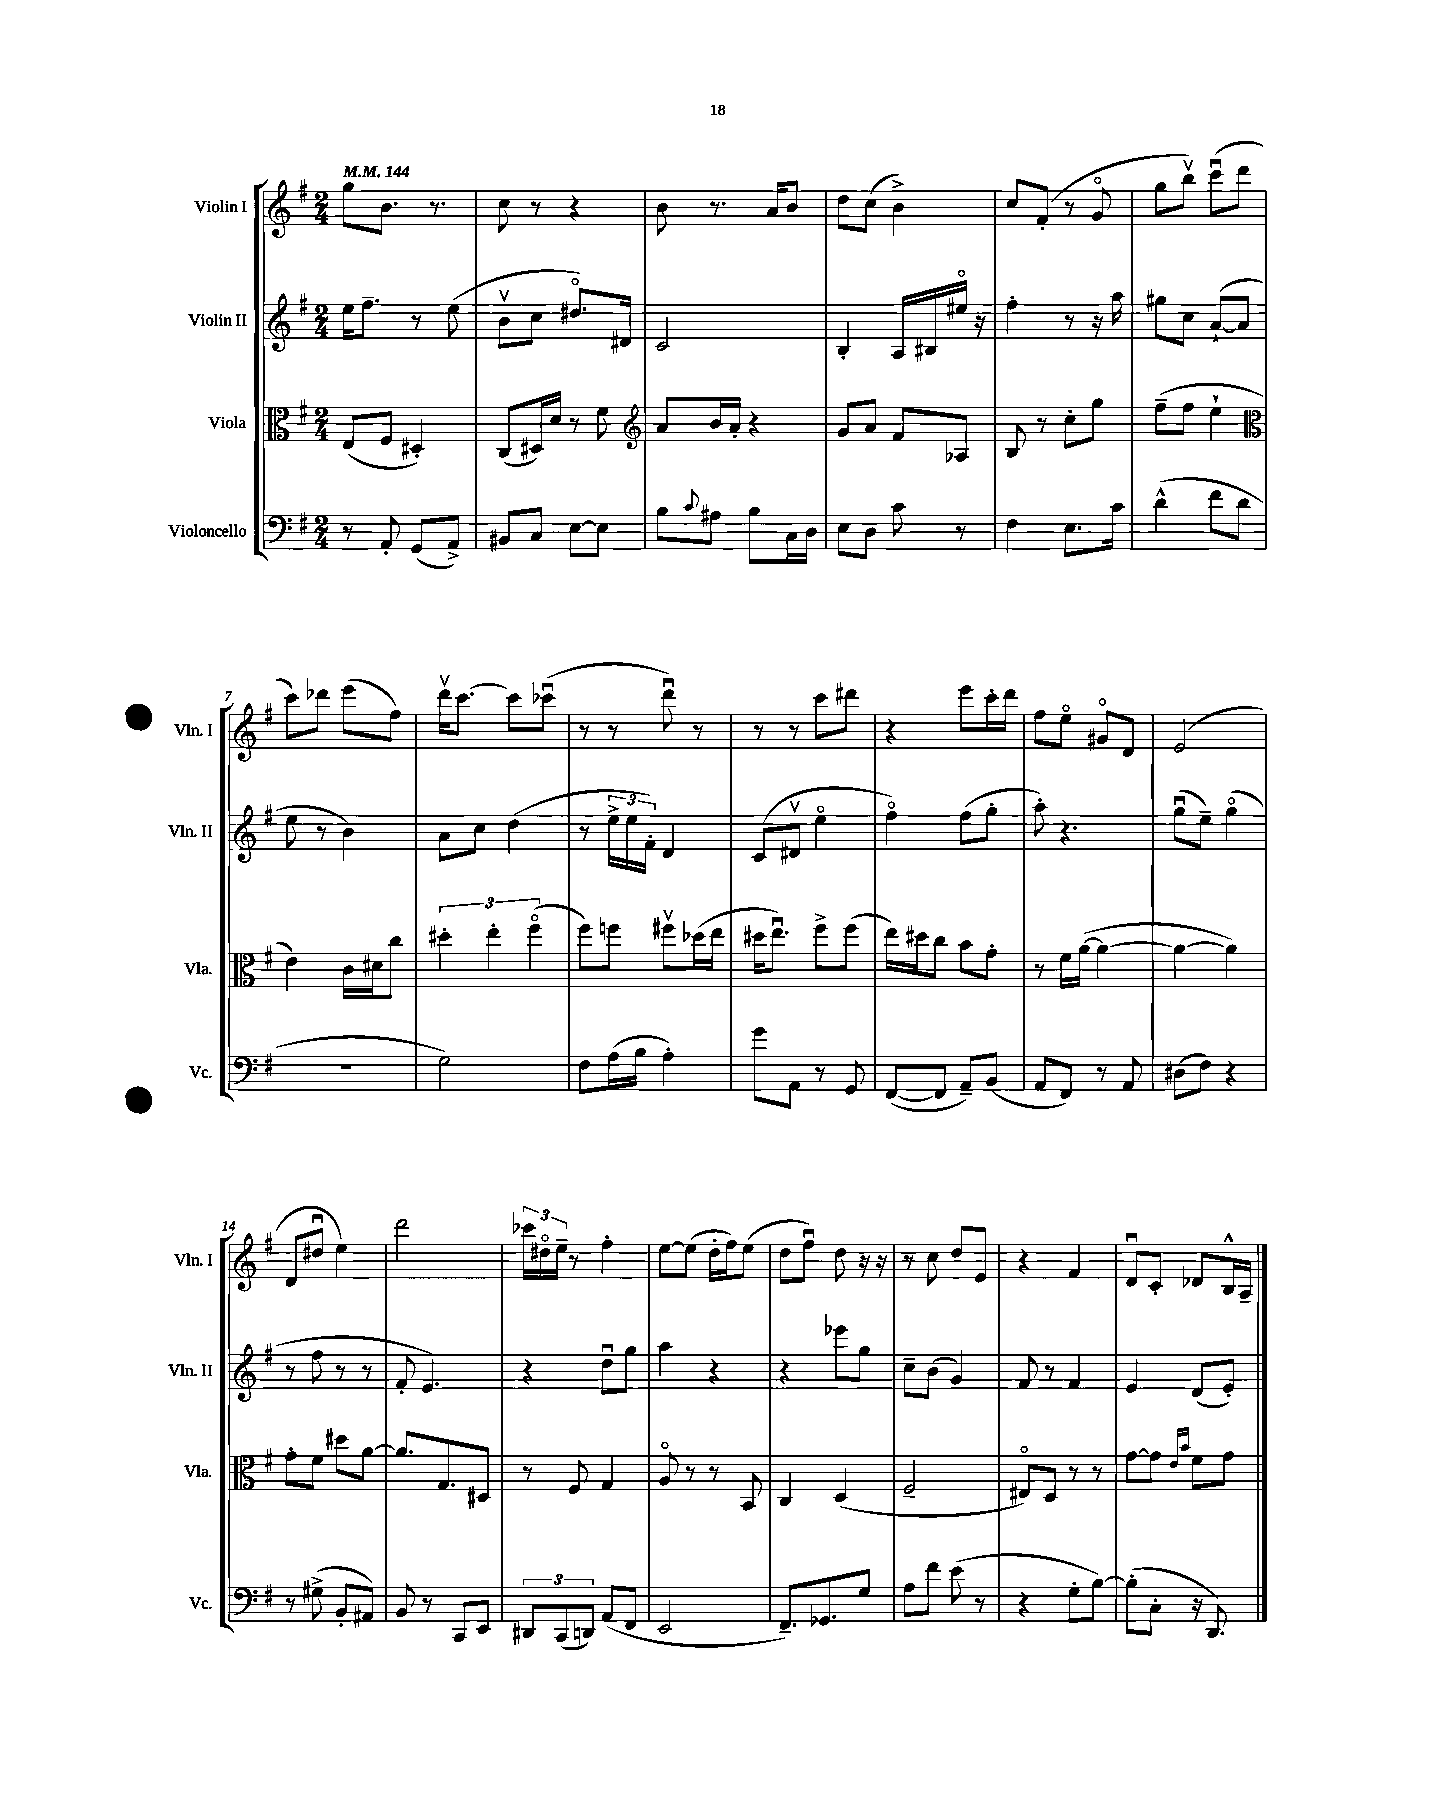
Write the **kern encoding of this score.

**kern	**kern	**kern	**kern
*staff4	*staff3	*staff2	*staff1
*clefF4	*clefC3	*clefG2	*clefG2
*k[f#]	*k[f#]	*k[f#]	*k[f#]
*M2/4	*M2/4	*M2/4	*M2/4
*MM144	*MM144	*MM144	*MM144
8r	(8E	16ee	8gg
.	.	8.ff#~	.
8AA'	8F#	.	8.b
(8GG	4D#')	8r	.
.	.	.	8.r
8AA^)	.	(8ee	.
=	=	=	=
8BB#	(8C	8bv	8cc
8C	16D#)	8cc	8r
.	16d	.	.
[8E	8r	8.dd#o)	4r
8E]	8f#	.	.
.	.	16d#	.
=	=	=	=
*	*clefG2	*	*
8B	8a	2c	8b
8qqc	.	.	.
8A#	16b	.	8.r
.	16a'	.	.
8B	4r	.	.
.	.	.	16a
16C	.	.	8b
16D	.	.	.
=	=	=	=
8E	8g	4B'	8dd
8D	8a	.	(8cc
8c	8f#	16A	4b^)
.	.	16B#	.
8r	8A-	16ee#o	.
.	.	16r	.
=	=	=	=
4F#	8B	4ff#'	8cc
.	8r	.	(8f#'
8.E	8cc'	8r	8r
.	8gg	16r	8go
16c	.	16aa	.
=	=	=	=
(4d^^	(8ff#~	8gg#	8gg
.	8ff#	8cc	8bbv)
8f#	4ee`	([8a`	(8cccu
8d	.	8a]	8ddd
=	=	=	=
*	*clefC3	*	*
2r	4e)	8ee	8ccc)
.	.	8r	8ddd-
.	16c	4b)	(8eee
.	16d#	.	.
.	8cc	.	8ff#)
=	=	=	=
2G)	6dd#'	8a	16dddv
.	.	.	[8.ccc
.	.	8cc	.
.	6ee'	.	.
.	.	(4dd	8ccc]
.	(6ff#o	.	.
.	.	.	(8ccc-u
=	=	=	=
8F#	8ff#)	8r	8r
(16A	8ff	24ee^	8r
.	.	24ee	.
16B	.	.	.
.	.	24f#')	.
4A')	8ff#v	4d	8dddu)
.	(16dd-	.	8r
.	16ee	.	.
=	=	=	=
8g	16dd#	(8c	8r
.	8.eeu)	.	.
8AA	.	8d#v	8r
8r	8ff#^	4eeo	8ccc
8GG	(8ff#	.	8ddd#
=	=	=	=
([8FF#	16ee)	4ff#o)	4r
.	16dd#	.	.
8FF#]	8cc	.	.
8AA~)	8b	(8ff#	8eee
(8BB	8g'	8gg'	16ccc'
.	.	.	16ddd
=	=	=	=
8AA	8r	8aa')	8ff#
8FF#)	16f#	4.r	8eeo
.	([16a	.	.
8r	4a_	.	8g#o
8AA	.	.	8d
=	=	=	=
(8D#	4a_	(8ggu	(2e
8F#)	.	8ee~)	.
4r	4a])	(4ggo	.
=	=	=	=
8r	8g'	8r	8d
(8G#^	8f#	8ff#	8dd#u
8BB'	8dd#	8r	4ee)
8AA#)	[8a	8r	.
=	=	=	=
8BB	8.a]	8f#'	2ddd
8r	.	4.e)	.
.	8.G	.	.
8CC	.	.	.
8EE	8D#	.	.
=	=	=	=
12DD#	8r	4r	24ccc-
.	.	.	24dd#o
(12CC	.	.	24ee~
.	8F#	.	8r
12DD)	.	.	.
(8AA	4G	8ddu	4ff#'
8FF#	.	8gg	.
=	=	=	=
2EE	8Ao	4aa	[8ee
.	8r	.	(8ee]
.	8r	4r	16dd'
.	.	.	16ff#)
.	8BB	.	(8ee
=	=	=	=
8.FF#~)	4C	4r	8dd
.	.	.	8ff#u)
8.GG-	.	.	.
.	(4D	8eee-	8dd
8G	.	8gg	16r
.	.	.	16r
=	=	=	=
8A	2F#~	8cc~	8r
8f#	.	(8b	8cc
(8e	.	4g)	8dd
8r	.	.	8e
=	=	=	=
4r	8E#o)	8f#	4r
.	8D	8r	.
8G'	8r	4f#	4f#
[8B)	8r	.	.
=	=	=	=
(8B']	[8g	4e	8du
8C'	8g]	.	8c'
.	16qqe	.	.
.	16qqb	.	.
16r	8f#	(8d	8d-
8.DD)	.	.	.
.	8g	8e')	16B^^
.	.	.	16A~
==	==	==	==
*-	*-	*-	*-
